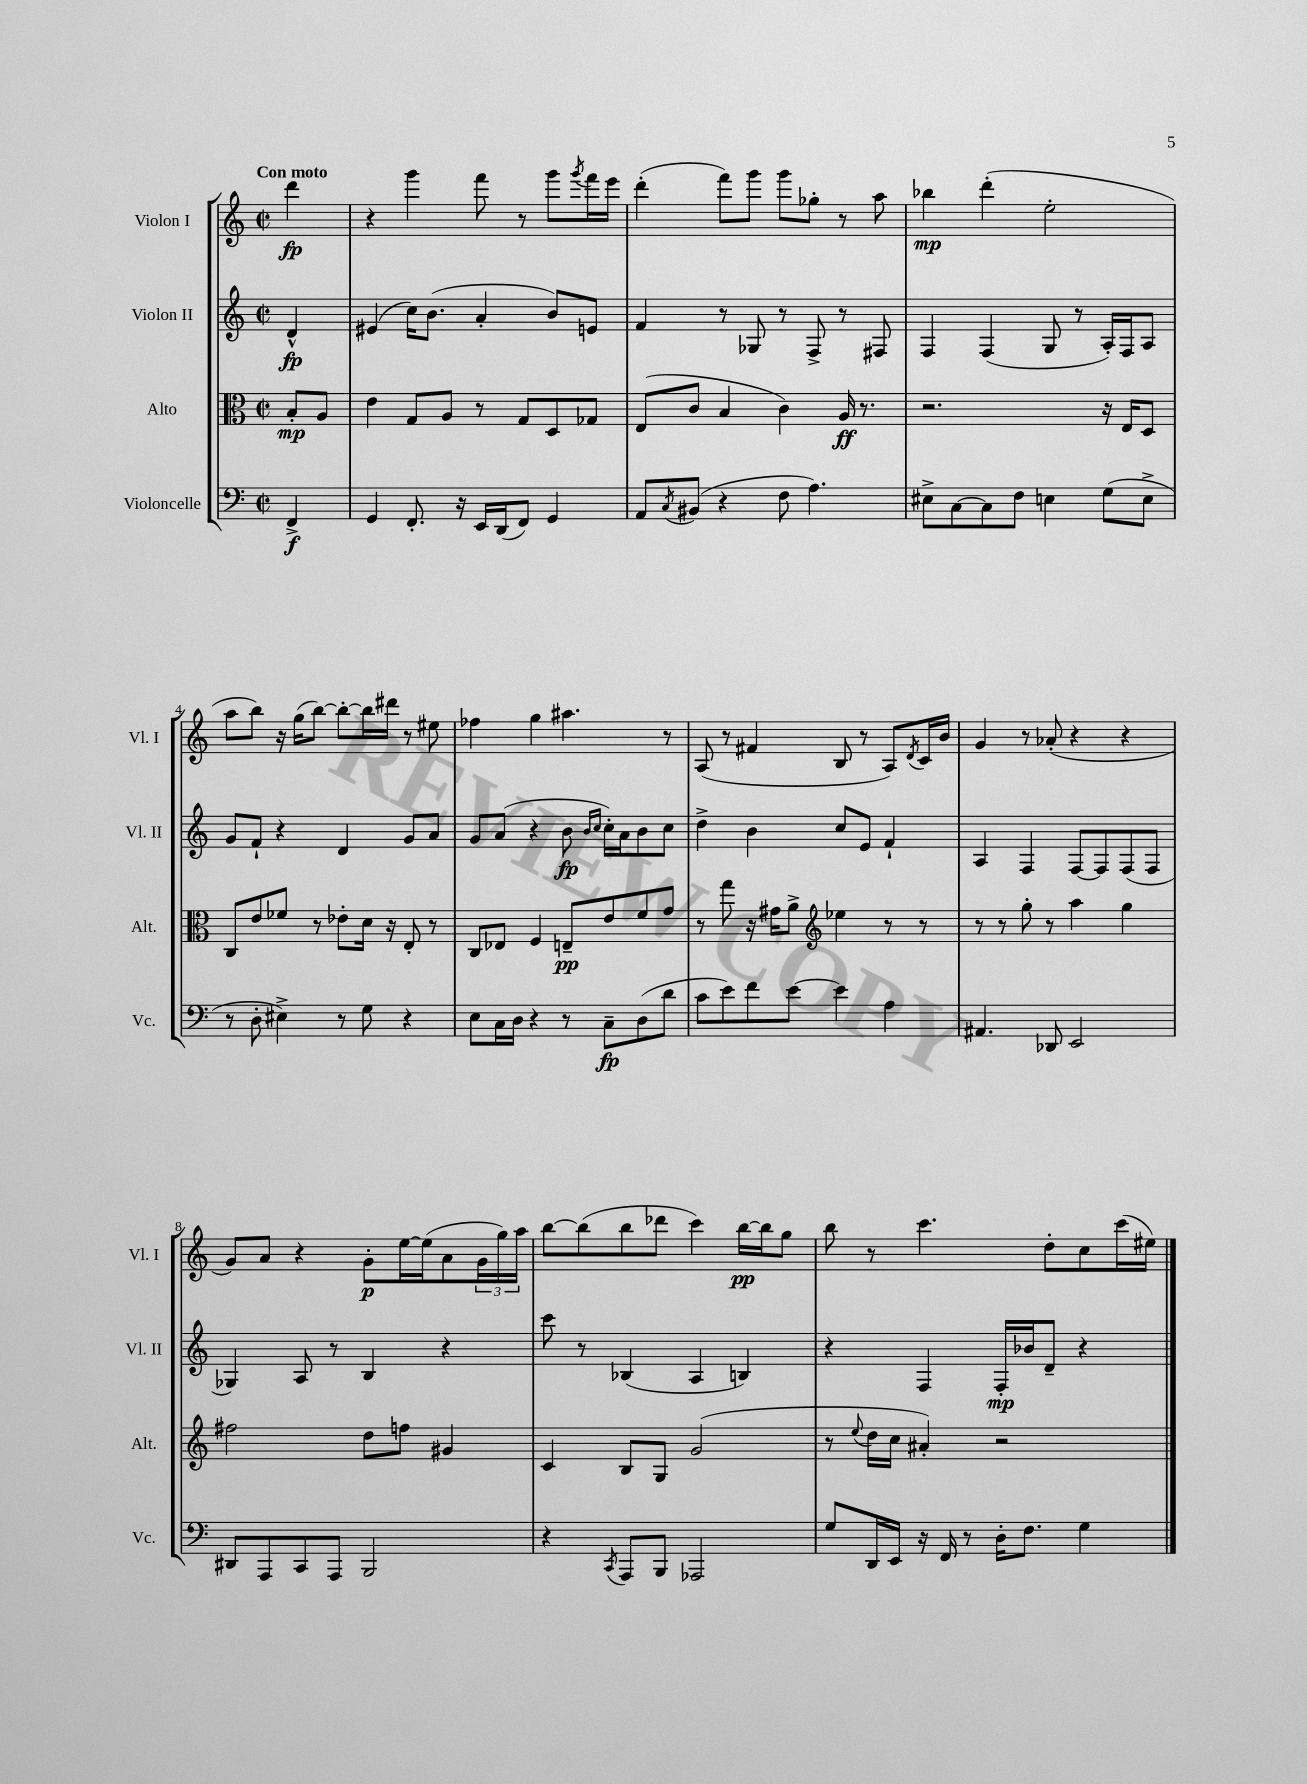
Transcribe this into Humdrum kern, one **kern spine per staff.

**kern	**kern	**kern	**kern
*staff4	*staff3	*staff2	*staff1
*clefF4	*clefC3	*clefG2	*clefG2
*k[]	*k[]	*k[]	*k[]
*M2/2	*M2/2	*M2/2	*M2/2
*met(c|)	*met(c|)	*met(c|)	*met(c|)
4FF^/	8B'/L	4d^^/	4ddd\
.	8A/J	.	.
=	=	=	=
4GG/	4e\	(4e#/	4r
8.FF'/	8G/L	16cc\LK)	4ggg\
.	.	(8.b\J	.
.	8A/J	.	.
16r	.	.	.
16EE/LL	8r	4a'/	8fff\
(16DD/J	.	.	.
8FF/J)	8G/L	.	8r
4GG/	8D/	8b/L)	8ggg\L
.	.	.	8qggg/
.	8G-/J	8e/J	16fff\L
.	.	.	16eee\JJ
=	=	=	=
8AA/L	(8E/L	4f/	(4ddd'\
8qC/	.	.	.
(8BB#/J	8c/J	.	.
4r	4B/	8r	8fff\L)
.	.	8G-/	8ggg\J
8F\	4c\)	8r	8ggg\L
4.A\)	.	8F^/	8gg-'\J
.	16A/	8r	8r
.	8.r	.	.
.	.	8F#/	8aa\
=	=	=	=
8E#^\L	2.r	4F/	4bb-\
[8C\	.	.	.
8C\]	.	(4F/	(4ddd'\
8F\J	.	.	.
4E\	.	8G/	2ee'\
.	.	8r	.
(8G\L	16r	16A'/LL)	.
.	16E/LK	16F/J	.
8E^\J	8D/J	8A/J	.
=	=	=	=
8r	8C/L	8g/L	8aa\L
8D'\	8e/	8f`/J	8bb\J)
4E#^\)	8f-/J	4r	16r
.	.	.	(16gg\LK
.	8r	.	[8bb\J)
8r	8e-'\L	4d/	8bb'\_L
8G\	16d\Jk	.	16bb\]L
.	16r	.	16ddd#\JJ
4r	8E'/	8g/L	8r
.	8r	8a/J	8ee#\
=	=	=	=
8E\L	8C/L	8g/L	4ff-\
16C\L	8E-/J	(8a/J	.
16D\JJ	.	.	.
4r	4F/	4r	4gg\
8r	8E~/L	8b\	4.aa#\
.	.	16qqb/LL	.
.	.	16qqcc/JJ	.
8C~\L	8e/	16cc'\LL)	.
.	.	16a\J	.
(8D\	8f/	8b\	.
8d\J	8g/J	8cc\J	8r
=	=	=	=
8c\L	8r	4dd^\	(8A/
8e\)	8gg\	.	8r
8f\	16r	4b\	4f#/
.	16g#\LK	.	.
[8e\J	8a^\J	.	.
*	*clefG2	*	*
4e\]	4ee-\	8cc/L	8B/
.	.	8e/J	8r
4A\	8r	4f`/	8A/L)
.	.	.	8qd/
.	8r	.	16c/L
.	.	.	16b/JJ
=	=	=	=
4.AA#/	8r	4A/	4g/
.	8r	.	.
.	8gg'\	4F/	8r
8DD-/	8r	.	(8a-'/
2EE/	4aa\	[8F/L	4r
.	.	8F/]	.
.	4gg\	(8F/	4r
.	.	8F/J	.
=	=	=	=
8DD#/L	2ff#\	4G-/)	8g/L)
8AAA/	.	.	8a/J
8CC/	.	8A/	4r
8AAA/J	.	8r	.
2BBB/	8dd\L	4B/	8g'\L
.	8ff\J	.	[16ee\L
.	.	.	(16ee\]J
.	4g#/	4r	8a\
.	.	.	24g\L
.	.	.	24gg\)
.	.	.	24aa\JJ
=	=	=	=
4r	4c/	8ccc\	[8bb\L
.	.	8r	(8bb\]
8qCC/	.	.	.
8AAA/L	8B/L	(4B-/	8bb\
8BBB/J	8G/J	.	8ddd-\J
2AAA-/	(2g/	4A/	4ccc\)
.	.	4B/)	[16bb\LL
.	.	.	16bb\]J
.	.	.	8gg\J
=	=	=	=
8G/L	8r	4r	8bb\
.	8qqee/	.	.
16DD/L	16dd\LL	.	8r
16EE/JJ	16cc\JJ	.	.
16r	4a#'/)	4F/	4.ccc\
16FF/	.	.	.
8r	.	.	.
16D'\LK	2r	16F'/LL	.
8.F\J	.	16b-/J	.
.	.	8d~/J	8dd'\L
4G\	.	4r	8cc\
.	.	.	(16ccc\L
.	.	.	16ee#\JJ)
==	==	==	==
*-	*-	*-	*-
